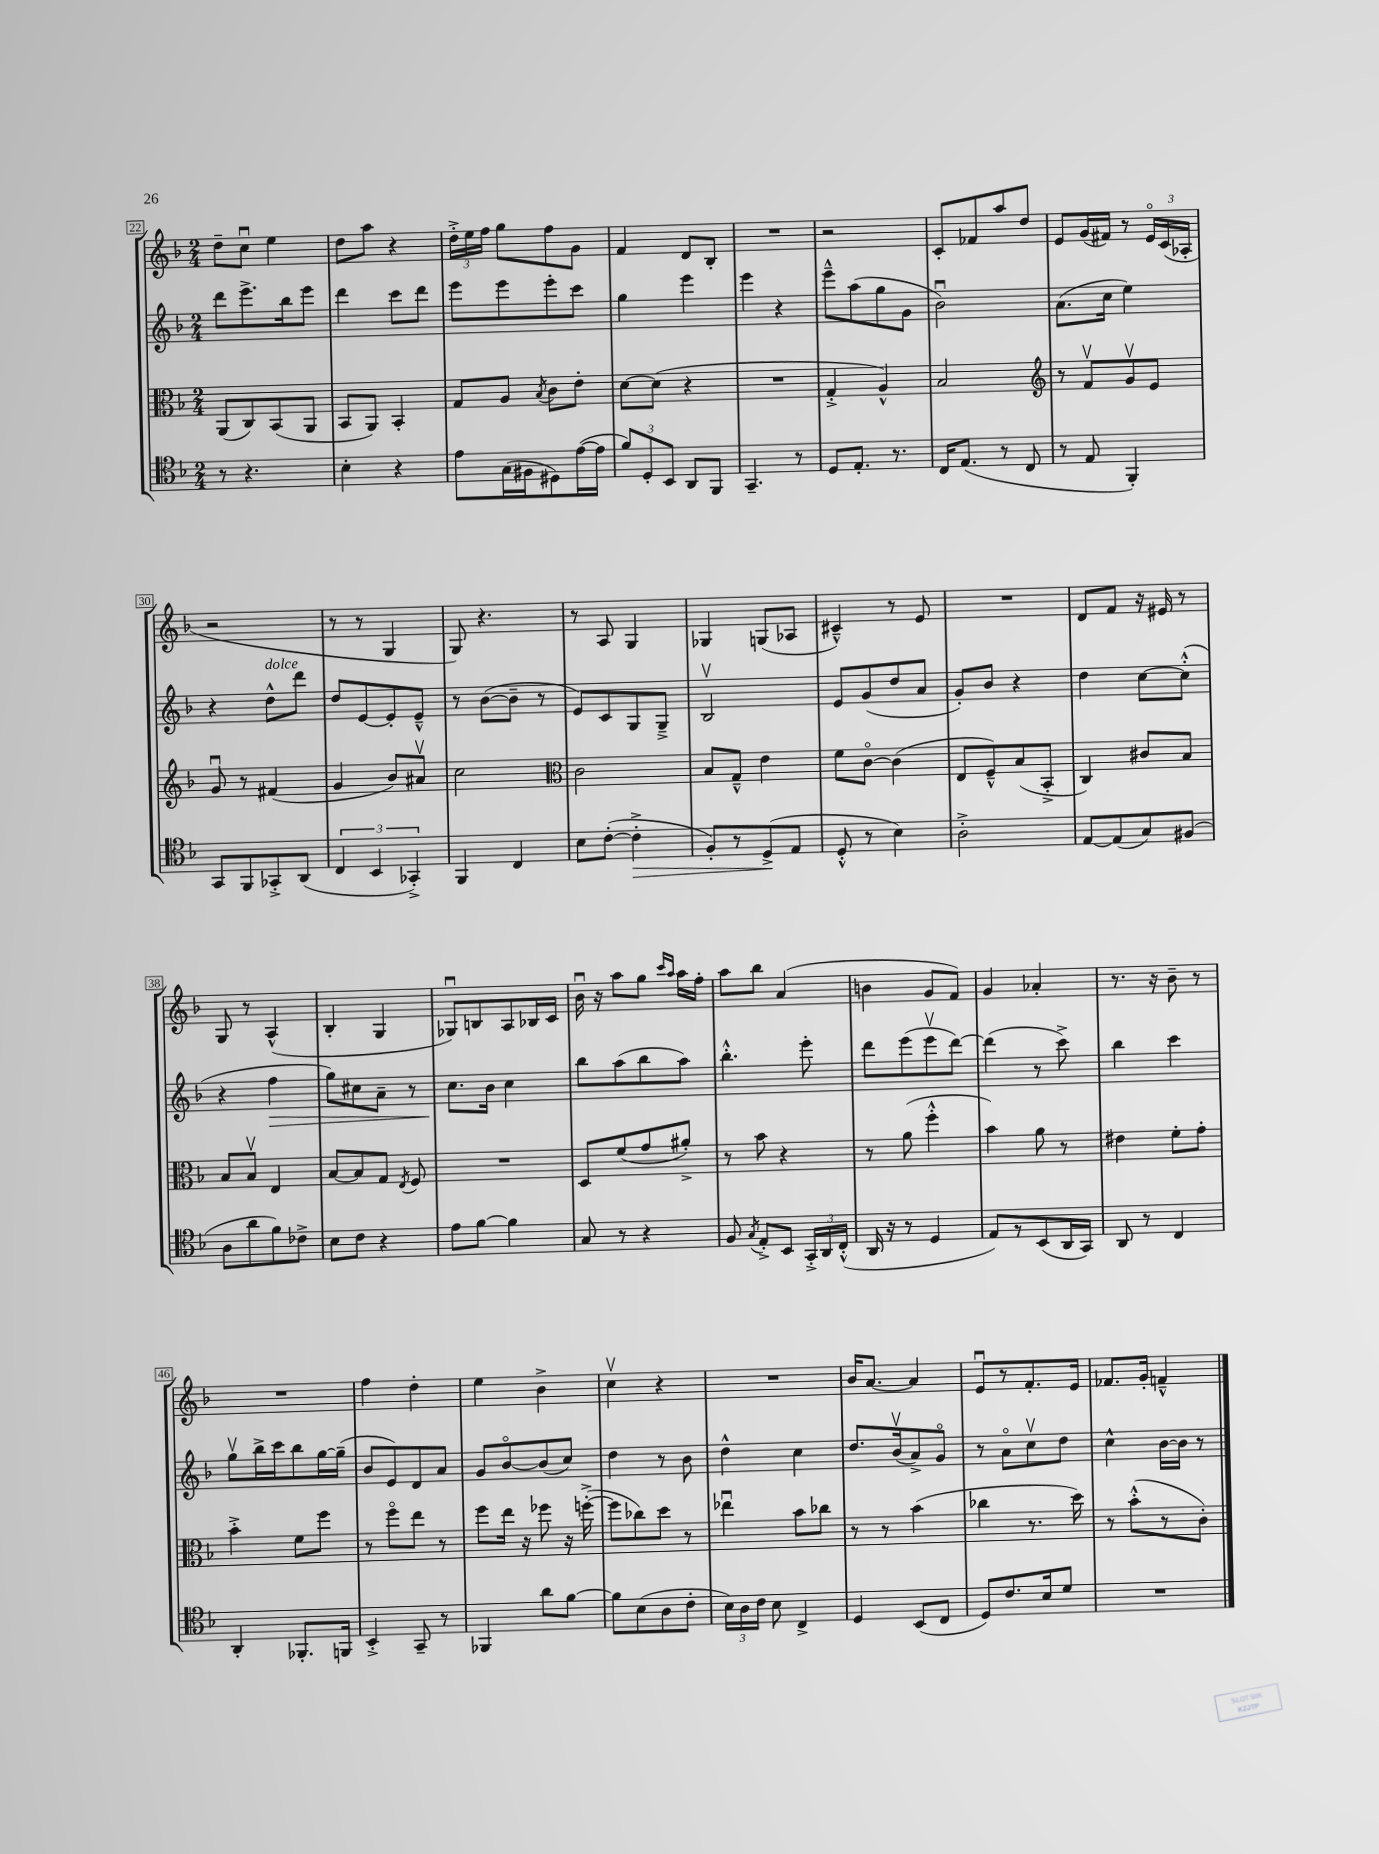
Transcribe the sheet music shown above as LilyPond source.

<<
\new StaffGroup <<
\new Staff = "s0" {
    \clef treble \key f \major \numericTimeSignature \time 2/4
    \autoBeamOff d''8[-- c''8]\downbow e''4 |
    d''8[ a''8] r4 |
    \tuplet 3/2 { d''16[-.-> e''16 f''16] } g''8[ f''8 g'8] |
    f'4 d'8[ bes8]-. |
    R2 |
    r2 |
    c'8[-. fes'8 a''8 d''8] |
    e'8[ g'16( fis'16]) r8 \tuplet 3/2 { e'16[\flageolet c'16( aes16]-. } |
    r2 |
    r8 r8 g4 |
    g8) r4. |
    r8 a8 g4 |
    ges4 g8[( aes8] |
    cis'4---^) r8 e'8 |
    R2 |
    d'8[ f'8] r16 eis'16 r8 |
    g8 r8 a4-^( |
    bes4-. g4 |
    ges8[\downbow) b8 a8 bes16 c'16] |
    bes'16\downbow r16 a''8[ g''8] \grace { c'''16[ a''16] } a''16[ f''16]-. |
    a''8[ bes''8] a'4( |
    b'4 g'8[ f'8]) |
    g'4 aes'4-. |
    r8. r16 bes'8-- r8 |
    R2 |
    f''4 d''4-. |
    e''4 bes'4-> |
    c''4\upbow r4 |
    R2 |
    bes'16[ a'8.]~ a'4 |
    e'8[\downbow r8 f'8.-. e'16] |
    fes'8.[ g'16]-. f'4---^ \bar "|." |
}
\new Staff = "s1" {
    \clef treble \key f \major \numericTimeSignature \time 2/4
    \autoBeamOff d'''8[ e'''8.-> bes''16 e'''8] |
    d'''4 c'''8[ d'''8] |
    e'''8[ e'''8 e'''8-. c'''8] |
    g''4 e'''4 |
    e'''4 r4 |
    e'''8[---^ a''8( g''8 g'8] |
    bes'2\downbow) |
    a'8.[( c''16] e''4) |
    r4 d''8[-^^\markup { \italic "dolce" } d'''8] |
    d''8[ e'8~ e'8-. e'8]---^ |
    r8 bes'8[~( bes'8]-- r8 |
    e'8[) c'8 g8 g8]---> |
    bes2\upbow |
    e'8[ g'8( d''8 a'8] |
    g'8[-.) bes'8] r4 |
    d''4 c''8[~ c''8]-.-^( |
    r4 f''4\> |
    g''8[) cis''8 a'8]-- r8 |
    c''8.[\! bes'16] c''4 |
    bes''8[ a''8( bes''8 a''8]) |
    bes''4.-.-^ e'''8-. |
    d'''8[ e'''8( e'''8\upbow d'''8]~) |
    d'''4( r8 c'''8->) |
    bes''4 c'''4 |
    g''8[\upbow bes''16-> c'''16 bes''8 g''16~ g''16]--( |
    bes'8[ e'8) d'8 a'8] |
    g'8[ bes'8~\flageolet bes'8( c''8]) |
    d''4 r8 bes'8 |
    d''4-^ c''4 |
    d''8.[ bes'16\upbow( a'8->) g'8]\flageolet |
    r8 a'8[\flageolet c''8\upbow d''8] |
    c''4-^ bes'16[~ bes'16] r8 \bar "|." |
}
\new Staff = "s2" {
    \clef alto \key f \major \numericTimeSignature \time 2/4
    \autoBeamOff a,8[( c8) bes,8( a,8] |
    bes,8[ a,8]) bes,4-. |
    g8[ a8] \acciaccatura { bes8 } c'8[ e'8]-. |
    d'8[~ d'8]( r4 |
    R2 |
    g4-.-> a4-^) |
    bes2 |
    \clef treble r8 f'8[\upbow g'8\upbow e'8] |
    g'8\downbow r8 fis'4( |
    g'4 bes'8[) ais'8]\upbow |
    c''2 |
    \clef alto c'2 |
    bes8[ g8]---^ e'4 |
    f'8[ c'8]~\flageolet c'4( |
    e8[ f8---^) bes8( bes,8]-.-> |
    c4) cis'8[ bes8] |
    bes8[ bes8]\upbow e4 |
    bes8[~ bes8 g8] \acciaccatura { e8 } f8 |
    R2 |
    d8[ f'8( g'8 ais'8]-.->) |
    r8 bes'8 r4 |
    r8 a'8( f''4-.-^ |
    bes'4) a'8 r8 |
    eis'4 f'8[-. g'8]-. |
    bes'4-.-> f'8[ f''8] |
    r8 f''8[\flageolet e''8] r8 |
    f''8[ e''16] r16 fes''8 r16 f''16~-.->( |
    f''8[ ces''8) d''8] r8 |
    ees''4\downbow bes'8[ ces''8] |
    r8 r8 bes'4( |
    ces''4 r8. d''16) |
    r8 bes'8[-.-^( r8 c'8]-.) \bar "|." |
}
\new Staff = "s3" {
    \clef tenor \key f \major \numericTimeSignature \time 2/4
    \autoBeamOff r8 r4. |
    bes4-. r4 |
    e'8[ g16( fis16 dis8) e'16~( e'16] |
    \tuplet 3/2 { f'8[) d8-. bes,8] } a,8[ f,8] |
    g,4.-- r8 |
    d8[ e8.]-. r8. |
    c16[ e8.]( r8 c8 |
    r8 e8 f,4-.) |
    g,8[ f,8 ges,8-.-> a,8]( |
    \tuplet 3/2 { c4 bes,4 ges,4-.->) } |
    f,4 c4 |
    bes8[ c'8]~-.( c'4-.->\> |
    f8[-.) r8 d8->\!( e8] |
    d8-.-^ r8 bes4) |
    a2-.-> |
    e8[~ e8( g8) fis8]( |
    a8[ a'8 f'8) ces'8]-> |
    bes8[ c'8] r4 |
    e'8[ f'8]~ f'4 |
    g8 r8 r4 |
    f8 \acciaccatura { g8 } e8[-.-> bes,8] \tuplet 3/2 { g,16[-.-> a,16 c16]-.-^( } |
    a,16 r16 r8 d4 |
    e8[) r8 bes,8( a,16 g,16]) |
    a,8 r8 c4 |
    a,4-. fes,8.[-. f,16] |
    bes,4-.-> g,8-- r8 |
    fes,4 a'8[ f'8]~ |
    f'8[ bes8( a8 c'8]-. |
    \tuplet 3/2 { bes16[) a16 c'16] } bes8 c4-> |
    d4 bes,8[( c8] |
    d8[) c'8. bes16 d'8] |
    R2 \bar "|." |
}
>>
>>
\layout { \context { \Score currentBarNumber = #22 \override BarNumber.stencil = #(make-stencil-boxer 0.1 0.3 ly:text-interface::print) } }
